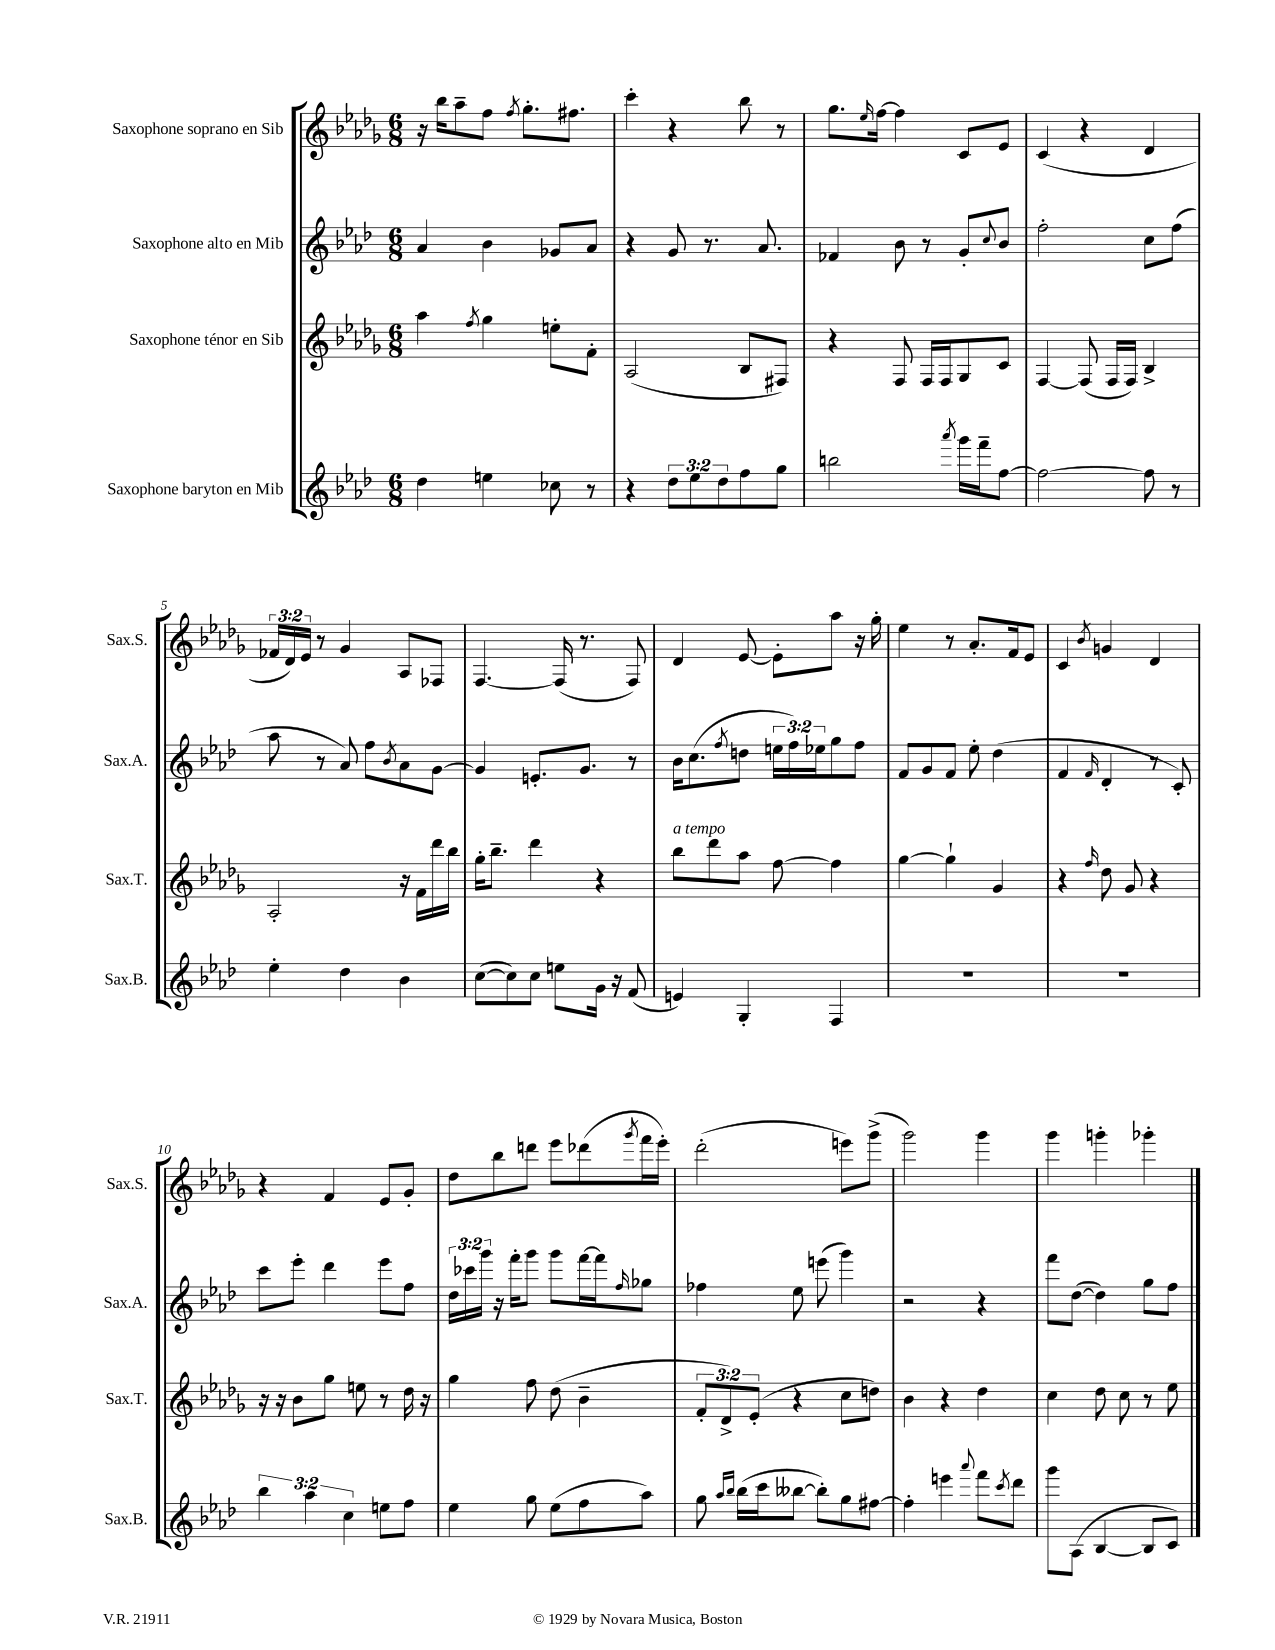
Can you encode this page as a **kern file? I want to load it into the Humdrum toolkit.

**kern	**kern	**kern	**kern
*staff4	*staff3	*staff2	*staff1
*clefG2	*clefG2	*clefG2	*clefG2
*k[b-e-a-d-]	*k[b-e-a-d-g-]	*k[b-e-a-d-]	*k[b-e-a-d-g-]
*M6/8	*M6/8	*M6/8	*M6/8
4dd-	4aa-	4a-	16r
.	.	.	16bb-
.	.	.	8aa-~
.	8qff	.	.
4ee	4gg-	4b-	8ff
.	.	.	8qff
.	.	.	8.gg-'
8cc-	8ee'	8g-	.
.	.	.	8.ff#
8r	8f'	8a-	.
=	=	=	=
4r	(2A-	4r	4ccc'
12dd-	.	8g	4r
12ee-	.	.	.
.	.	8.r	.
12dd-	.	.	.
8ff	8B-	.	8bb-
.	.	8.a-	.
8gg	8F#)	.	8r
=	=	=	=
2bb	4r	4f-	8.gg-
.	.	.	16qqee-
.	.	.	[16ff
.	8F	8b-	4ff]
.	16F	8r	.
.	16F	.	.
8qaaa-	.	.	.
16ggg	8G-	8g'	8c
16fff~	.	.	.
.	.	8qqcc	.
[8ff	8c	8b-	8e-
=	=	=	=
2ff_	[4F	2ff'	(4c
.	(8F]	.	4r
.	16F	.	.
.	16F)	.	.
8ff]	4B-^	8cc	4d-
8r	.	(8ff	.
=	=	=	=
4ee-'	2A-'	8aa-	24f-
.	.	.	24d-)
.	.	.	24e-
.	.	8r	8r
4dd-	.	8a-)	4g-
.	.	8ff	.
.	.	8qb-	.
4b-	16r	8a-	8A-
.	16f	.	.
.	16ddd-	[8g	8F-
.	16bb-	.	.
=	=	=	=
([8cc	16gg-'	4g]	[4.F
.	8.bb-~	.	.
8cc])	.	.	.
8cc	4ddd-	8.e'	.
8ee	.	.	(16F]
.	.	8.g	8.r
16g	4r	.	.
16r	.	.	.
(8f	.	8r	8F)
=	=	=	=
4e)	8bb-	16b-	4d-
.	.	(8.cc	.
.	8ddd-	.	.
.	.	8qff	.
4G'	8aa-	8dd	[8e-
.	[8ff	24ee	8e-']
.	.	24ff)	.
.	.	24ee-	.
4F	4ff]	8gg	8aa-
.	.	8ff	16r
.	.	.	16gg-'
=	=	=	=
2.r	[4gg-	8f	4ee-
.	.	8g	.
.	4gg-`]	8f	8r
.	.	8ee-'	8.a-'
.	4g-	(4dd-	.
.	.	.	16f
.	.	.	8e-
=	=	=	=
2.r	4r	4f	4c
.	16qqff	16qqf	8qb-
.	8dd-	4d-'	4g
.	8g-	.	.
.	4r	8r	4d-
.	.	8c')	.
=	=	=	=
6bb-	16r	8ccc	4r
.	16r	.	.
.	8b-	8eee-'	.
6aa-	.	.	.
.	8gg-	4ddd-	4f
6cc	.	.	.
.	8ee	.	.
8ee	8r	8eee-	8e-
8ff	16dd-	8ff	8g-'
.	16r	.	.
=	=	=	=
4ee-	4gg-	24dd-	8dd-
.	.	24ccc-	.
.	.	24ggg	.
.	.	16r	8bb-
.	.	16fff'	.
8gg	8ff	8ggg	8ddd
(8ee-	(8dd-	8ggg	8eee-
8ff	4b-~	[16fff	(8ddd-
.	.	16fff]	.
.	.	16qqff	8qggg-
8aa-)	.	8gg-	16fff
.	.	.	16eee-')
=	=	=	=
8gg	12f'	4ff-	(2ddd-'
.	12d-^)	.	.
16qqaa-	.	.	.
16qqbb-	.	.	.
(16bb-	.	.	.
.	(12e-'	.	.
16ccc	.	.	.
[8bb--	4r	8ee-	.
8bb--'])	.	(8eee	.
8gg	8cc	4ggg)	8eee)
[8ff#	8dd)	.	(8ggg-^
=	=	=	=
4ff#']	4b-	2r	2ggg-)
4eee	4r	.	.
8qqaaa-	.	.	.
8fff	4dd-	4r	4ggg-
8qccc	.	.	.
8ddd-	.	.	.
=	=	=	=
8ggg	4cc	8fff	4ggg-
(8A-	.	([8dd-	.
[4B-	8dd-	4dd-])	4ggg'
.	8cc	.	.
8B-]	8r	8gg	4ggg-'
8c)	8ee-	8ff	.
==	==	==	==
*-	*-	*-	*-
